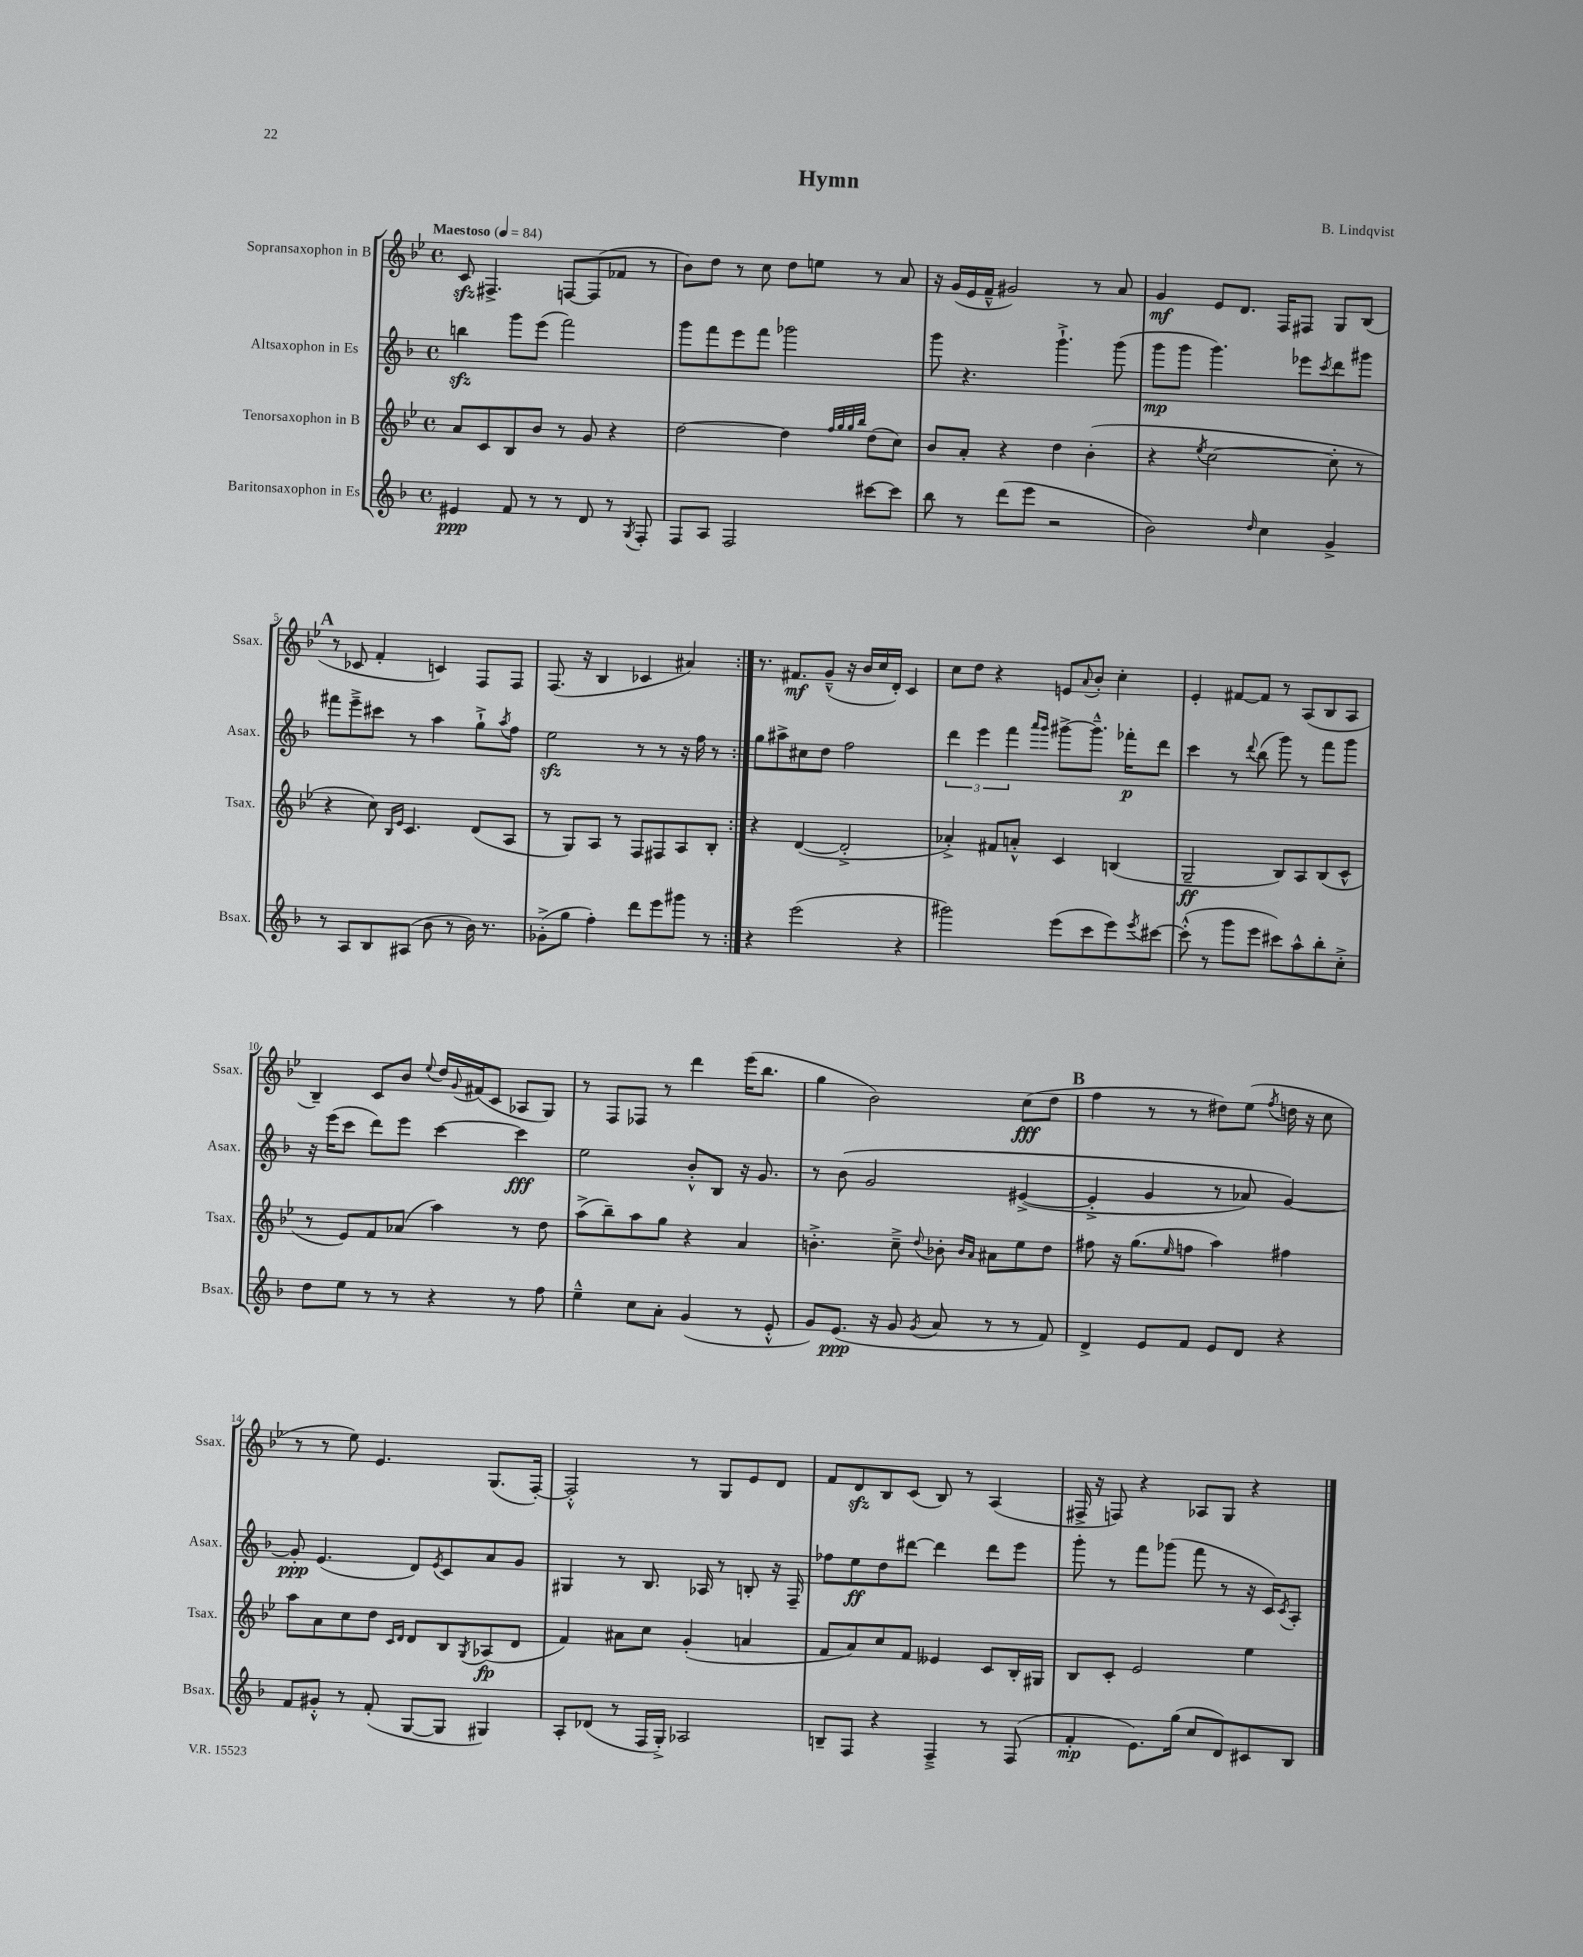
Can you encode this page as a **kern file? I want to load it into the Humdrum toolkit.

**kern	**kern	**kern	**kern
*staff4	*staff3	*staff2	*staff1
*clefG2	*clefG2	*clefG2	*clefG2
*k[b-]	*k[b-e-]	*k[b-]	*k[b-e-]
*M4/4	*M4/4	*M4/4	*M4/4
*met(c)	*met(c)	*met(c)	*met(c)
*MM84	*MM84	*MM84	*MM84
4e#	8a	4bb	8c
.	8c	.	4.F#^
8f	8B-	8ggg	.
8r	8b-	(8eee	.
8r	8r	2fff)	[8F
8d	8g	.	(8F]
8r	4r	.	8f-
8qG	.	.	.
8F'	.	.	8r
=	=	=	=
8F	[2dd	8ggg	8b-)
8A	.	8fff	8dd
2F	.	8eee	8r
.	.	8fff	8cc
.	4dd]	2ggg-	8dd
.	.	.	8ee
.	32qqff	.	.
.	32qqgg	.	.
.	32qqgg	.	.
.	32qqbb-	.	.
[8ccc#	(8dd	.	8r
8ccc#]	8cc)	.	8a
=	=	=	=
8bb-	8b-	8ggg	16r
.	.	.	(16g
8r	8a'	4.r	16e-
.	.	.	16f~^^
(8ddd	4r	.	2g#)
8eee	.	.	.
2r	4dd	4.ggg`^	.
.	(4b-'	.	8r
.	.	(8ggg	8a
=	=	=	=
2b-)	4r	8ggg	4g
.	.	8ggg	.
.	8qee-	.	.
.	[2cc	4.ggg)	8e-
.	.	.	8.d
16qqdd	.	.	.
4cc	.	.	.
.	.	.	16F
.	.	8eee-	8F#
.	.	8qccc	.
4g^	8cc']	8ddd	8G
.	8r	8ggg#	(8B-
=	=	=	=
8r	4r	8fff#	8r
8A	.	8eee~^	8c-
8B-	8cc)	8ccc#	4f'
.	16qqB-	.	.
.	16qqe-	.	.
(8A#	4.c	8r	.
8b-	.	4aa	4c)
8r	.	.	.
16b-)	(8d	8gg`^	8F
8.r	.	.	.
.	.	8qaa	.
.	8A	8ff	8F
=	=	=	=
(8g-'^	8r	2ee	(8.F
8gg	8G)	.	.
.	.	.	16r
4ff')	8A	.	4B-
.	8r	.	.
8ddd	8F	8r	4c-
8eee	8F#	8r	.
8ggg#	8A	16r	4a#)
.	.	16ff	.
8r	8B-'	8r	.
=:|!	=:|!	=:|!	=:|!
4r	4r	8gg	8.r
.	.	8aa#^	.
.	.	.	8.f#
(2eee	([4d	8cc#	.
.	.	8dd	(8g~^^
.	2d'^]	2ff	16r
.	.	.	16b-
.	.	.	16cc
.	.	.	16d')
4r	.	.	4c
=	=	=	=
2ggg#)	4a-'^)	6ddd	8cc
.	.	.	8dd
.	.	6eee	.
.	8f#	.	4r
.	.	6fff	.
.	8a'^^	.	.
.	.	16qqaaa	.
.	.	16qqggg	.
(8eee	4c	[8ggg#^	8e
.	.	.	8qqa
8ccc	.	8.ggg#~^^]	8b-'
8eee)	(4B	.	4cc'
.	.	16fff-'	.
8qeee	.	.	.
[8ccc#	.	8ddd	.
=	=	=	=
(8ccc#'^^]	2G~	4ccc	4e-'
8r	.	.	.
8ggg	.	8r	[8f#
.	.	8qqddd	.
8eee	.	(8bb-	8f#]
8ccc#)	8B-)	8ggg)	8r
8aa^^	8A	8r	(8A
8bb-'	(8B-	8fff	8B-
8cc'^	8c^^	8ggg	8A
=	=	=	=
8dd	8r	16r	4B-~)
.	.	(16eee	.
8ee	8e-)	8ccc	.
8r	8f	8ddd)	8c
8r	(8a-	8eee	8b-
.	.	.	8qqee-
4r	4aa)	[4ccc	16dd
.	.	.	8qqg
.	.	.	(16f#
.	.	.	8c
8r	8r	4ccc]	8A-
8ff	8dd	.	8G)
=	=	=	=
4ee~^^	(8aa^	2ee	8r
.	8bb-~)	.	8F
8cc	8aa	.	8F-
8a'	8gg	.	8r
(4g	4r	8b-'^^	4ddd
.	.	8B-	.
8r	4a	16r	(16eee-
.	.	8.g	8.bb-
8e'^^	.	.	.
=	=	=	=
8g)	4.b'^	8r	4gg
(8.e	.	&(8b-	.
.	.	2g	2b-)
16r	.	.	.
8g	8cc~^	.	.
8qg	8qqdd	.	.
8a	8b-'	.	.
.	16qqb-	.	.
.	16qqa	.	.
8r	8a#	.	.
8r	8ee-	([4e#^	(8cc
8f)	8dd	.	8dd
=	=	=	=
4d^	8ff#	4e#'^]	4ff
.	16r	.	.
.	(8.gg	.	.
8e	.	4g	8r
.	16qqee-	.	.
8f	8ff	.	8r
8e	4aa)	8r	8dd#)
8d	.	8a-)	(8ee-
.	.	.	8qff
4r	4ff#	[4g&)	16dd
.	.	.	16r
.	.	.	8cc
=	=	=	=
8f	8aa	8g']	8r
8g#'^^	8a	(4.e	8r
8r	8cc	.	8ee-)
(8f'	8dd	.	4.e-
.	16qqc	.	.
.	16qqd	.	.
[8G	8d	8d)	.
.	.	8qe	.
8G]	8B-	8c	.
.	8qG	.	.
4G#)	(8A-	8a	(8.G
.	8d	8g	.
.	.	.	[16F')
=	=	=	=
8A'	4f)	4G#	2F'^^]
(8d-	.	.	.
8r	8a#	8r	.
16F	8cc	8.B-	.
16G'^)	.	.	.
2A-	(4g'	.	8r
.	.	16A-	.
.	.	8r	8G
.	4a	8B'	8e-
.	.	16r	8d
.	.	16F~	.
=	=	=	=
8B~	8f	8ff-	8f
8F	8a)	8ee	8d
4r	8cc	8dd	8B-
.	8f	[8ddd#	(8c
4F~^	4e--	4ddd#]	8B-)
.	.	.	8r
8r	8c	8ddd#	(4A
(8F	16B-'	8eee	.
.	16G#	.	.
=	=	=	=
4f'	8B-	8ggg'	16F#^
.	.	.	16r
.	8c'	8r	8F)
8.e)	2e-	8fff	4r
.	.	(8ggg-	.
(16gg	.	.	.
8cc	.	8fff	8A-
8d)	.	8r	8G
8c#	4ee-	16r	4r
.	.	16c)	.
.	.	8qc	.
8B-	.	8A'	.
==	==	==	==
*-	*-	*-	*-
